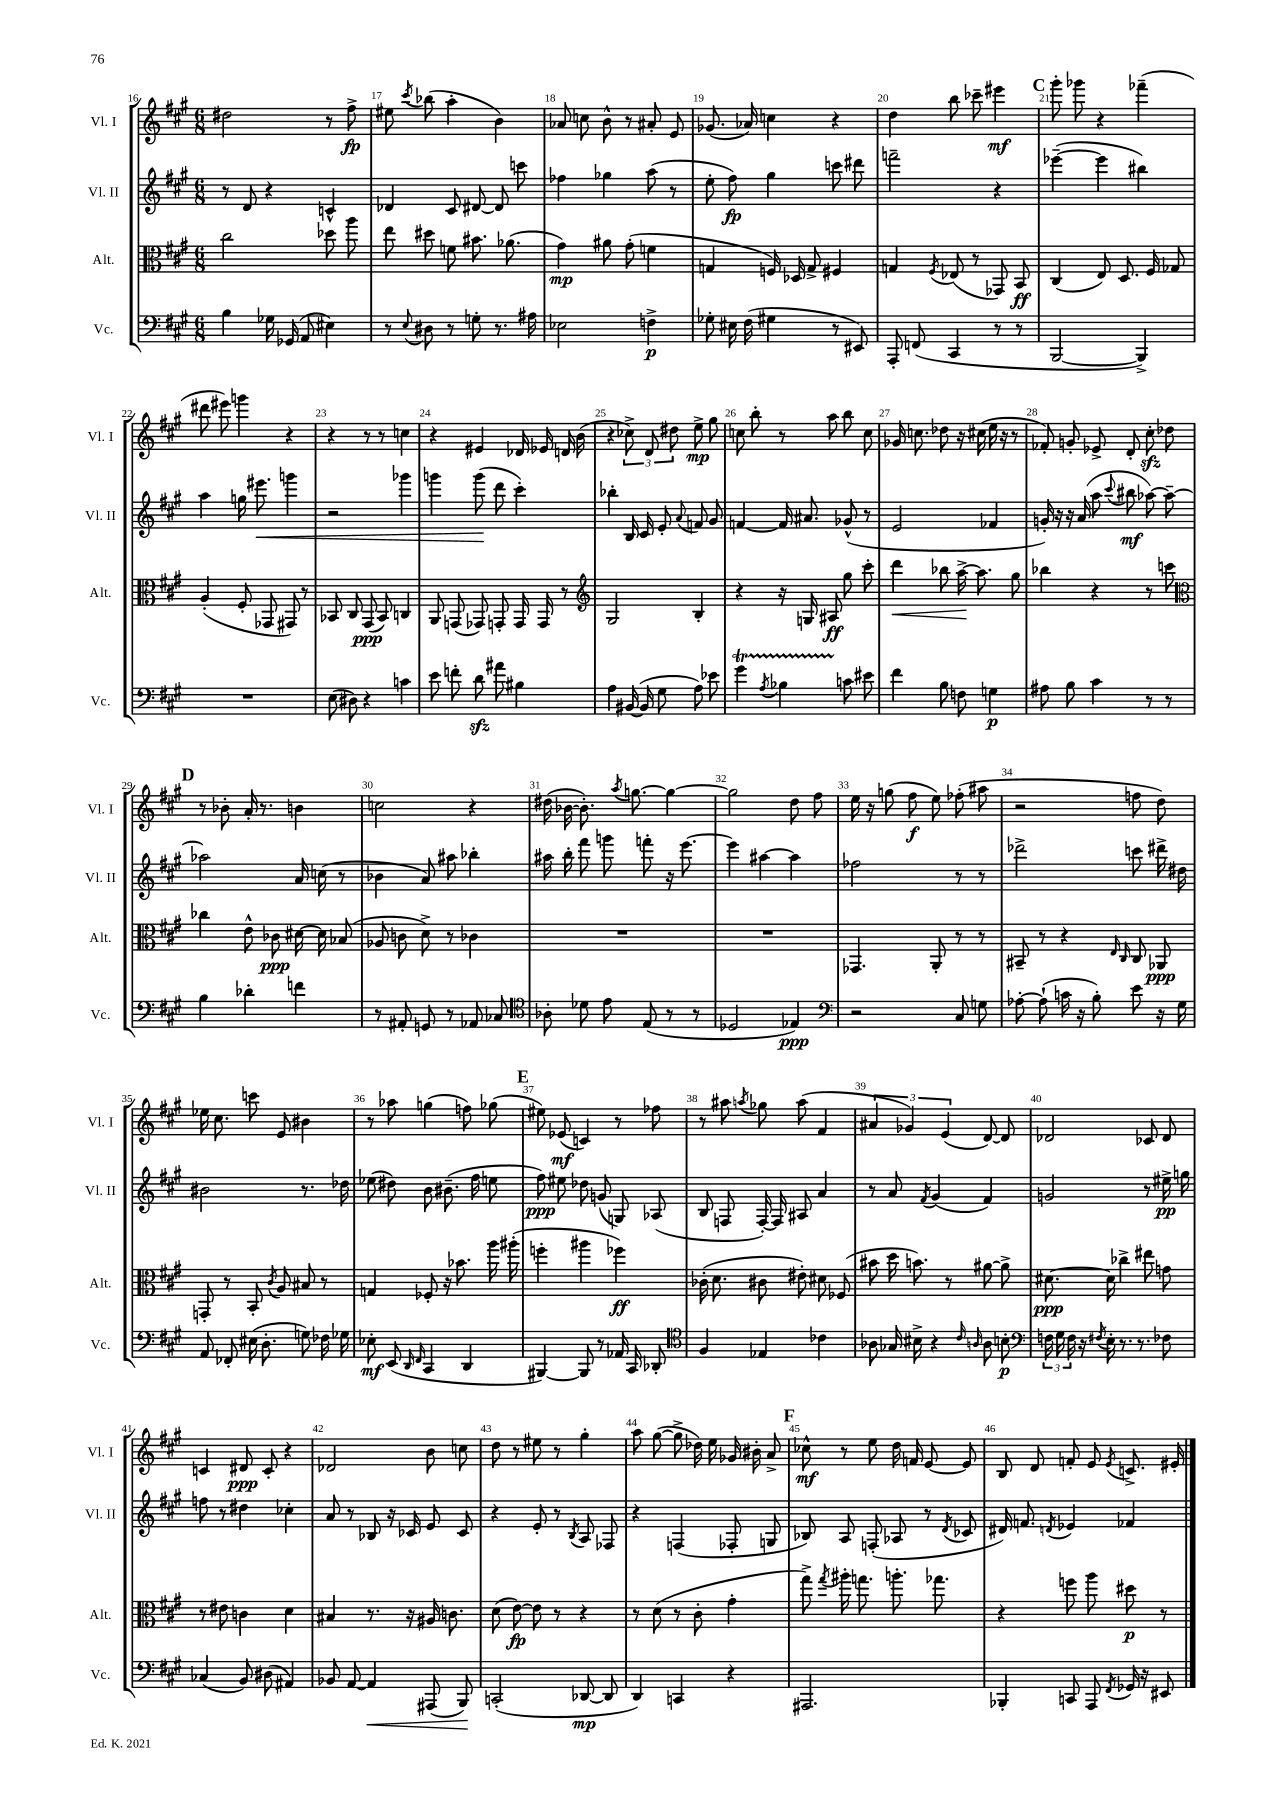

**kern	**kern	**kern	**kern
*staff4	*staff3	*staff2	*staff1
*clefF4	*clefC3	*clefG2	*clefG2
*k[f#c#g#]	*k[f#c#g#]	*k[f#c#g#]	*k[f#c#g#]
*M6/8	*M6/8	*M6/8	*M6/8
4B	2cc#	8r	2dd#
.	.	8d	.
16G-	.	4r	.
(16GG-	.	.	.
8AA	.	.	.
4E#)	8dd-	4c^^	8r
.	8aa	.	8ff#^
=	=	=	=
8r	8ee	4d-	8ee#
8qqE	.	.	8qccc#
8D#	8dd#	.	(8bb-
8r	8f	8c#	4aa'
8G'	8.b#	[8d#	.
8.r	.	8d#]	4b)
.	(8.a-	.	.
.	.	8ccc	.
16A#	.	.	.
=	=	=	=
2E-	4g#)	4ff-	8a-
.	.	.	8cc
.	8a#	4gg-	8b^^
.	(8g#'	.	8r
4F^	4f	(8aa	8a#'
.	.	8r	8e
=	=	=	=
8G-'	4G	8ee'	(8.g-
16E#	.	8ff#)	.
(16F#	.	.	16a-)
4G#	16F)	4gg#	4cc
.	16D-	.	.
.	8G^	.	.
8r	4F#	8ccc	4r
8EE#)	.	8ddd#	.
=	=	=	=
8AAA'	4G	2fff~	4dd
(8FF	.	.	.
.	8qF#	.	.
4CC#	(8E-	.	8bb
.	8r	.	8ccc-~
8r	8GG-)	4r	4eee#
8r	8BB	.	.
=	=	=	=
[2BBB	(4C#	([4eee-~	8ggg#'
.	.	.	8ggg-
.	8E)	4eee-]	4r
.	8.D	.	.
4BBB^])	.	4bb#)	(4fff-~
.	16F#	.	.
.	8G-	.	.
=	=	=	=
2.r	(4A'	4aa	8ddd#
.	.	.	8eee#)
.	8F#'	16gg	4ggg
.	.	8.eee#	.
.	8GG-	.	.
.	8GG#)	4ggg	4r
.	8r	.	.
=	=	=	=
(8E	8BB-	2r	4r
8D#)	8C#	.	.
4r	(8GG#	.	8r
.	8BB-)	.	8r
4c	4C	4ggg-	4cc
=	=	=	=
8e	8AA	4ggg	4r
8f'	(8GG	.	.
8d	8GG-)	(8ggg	4e#
8a#	8GG'	8ddd	.
4B#	16GG	4ccc#')	16d-
.	16GG	.	16e-
.	8r	.	16d
.	.	.	(16b
=	=	=	=
*	*clefG2	*	*
4A	2G#	4bb-'	4r
([16BB#	.	16B	12cc-^)
16BB#]	.	16c#	.
.	.	.	12d
8G#	.	8e'	.
.	.	.	12dd#
.	.	8qqa	.
8A)	4B'	8f	8ee^
8e-	.	8g#	8gg#
=	=	=	=
4g#	4r	[4f	8cc
.	.	.	8bb'
8qA	.	.	.
4B-	16r	16f]	8r
.	16G	8.a#	.
.	8A#	.	8aa
8c	8gg#	(8g-^^	8bb
8e#	8ccc#'	8r	8cc
=	=	=	=
4f#	4ddd	2e	16g-
.	.	.	8.cc
8B	8bb-	.	8dd-
8F	[16aa^	.	16r
.	8.aa]	.	(16cc#
4G	.	4f-	16ee
.	.	.	16r
.	8gg#	.	8r
=	=	=	=
8A#	4bb-	16g')	8f-')
.	.	16r	.
8B	.	16r	8g'
.	.	(16a	.
4c#	4r	8aa	8e-^
.	.	8qqccc#	.
.	.	8bb#	8d'
8r	8r	[8aa-)	8cc#'
8r	8ccc	8aa-~_	8dd-
=	=	=	=
*	*clefC3	*	*
4B	4cc-	2aa-]	8r
.	.	.	8b-'
4d-'	8e^^	.	16a'
.	.	.	8.r
.	8c-	.	.
4f	[16d#	16a	4b
.	16d#]	(16cc	.
.	(8B-	8r	.
=	=	=	=
8r	8A-	4b-	2cc
8AA#'	8c	.	.
8GG	8d^)	8a)	.
8r	8r	8aa#	.
8AA-	4c-	4bb-'	4r
8C-	.	.	.
=	=	=	=
*clefC4	*	*	*
8A-'	2.r	16aa#	(16dd#
.	.	16bb'	[16b-
8d-	.	8fff#	8.b-'])
8e	.	8ggg	.
.	.	.	8qaa
.	.	.	[8.gg
(8E	.	8fff'	.
8r	.	16r	4gg_
.	.	[8.eee	.
8r	.	.	.
=	=	=	=
2D-	2.r	4eee]	2gg]
.	.	[4aa#	.
4E-)	.	4aa#]	8dd
.	.	.	8ff#
=	=	=	=
*clefF4	*	*	*
2r	4.GG-	2ff-	16ee
.	.	.	16r
.	.	.	(8gg
.	.	.	8ff#
.	8AA'	.	8ee)
8C#	8r	8r	(8ff-'
8G	8r	8r	8aa#
=	=	=	=
[8A-'	8BB#~	2ddd-^	2r
(8A-`]	8r	.	.
16c	4r	.	.
16r	.	.	.
8B')	.	.	.
.	16qqE	.	.
.	16qqC#	.	.
8e	8C#	8ccc	8ff
16r	8AA-	16ddd#^	8dd)
16G#	.	16dd#	.
=	=	=	=
8AA	8GG'	2b#	16ee-
.	.	.	8.cc#
8FF-'	8r	.	.
(16E#	8BB'	.	8ccc
8.D'	.	.	.
.	8qc#	.	.
.	8A	.	8e
8G)	8B#	8.r	4b#
16F-	8r	.	.
16G-	.	16dd-	.
=	=	=	=
8E-'	4G	(8ee-	8r
(8EE	.	8dd#)	8aa-
16qqDD	.	.	.
16qqFF#	.	.	.
4CC#	8F-'	8b	(4gg
.	16r	(8.b#~	.
.	8.b-	.	.
4DD	.	.	8ff)
.	.	16ff#	.
.	16aa	8ee	(8gg-
.	(16aa#'	.	.
=	=	=	=
[4BBB#)	4ff'	8ff#)	8ee#)
.	.	8ee#	(8e-
8BBB#]	4aa#	8dd-	4c)
8r	.	(8g	.
16AA-	4ff-)	8G)	8r
16CC#	.	.	.
8DD-'	.	(8A-	8ff-
=	=	=	=
*clefC4	*	*	*
4F#	(16c-'	8B	8r
.	8.d	.	.
.	.	8F	8aa#
.	.	.	8qaa
4E-	8c#	[16F')	8gg-
.	.	16F]	.
.	8e#')	8A#	(8aa
4c-	8d#	4a	4f#
.	(8F-	.	.
=	=	=	=
8A-	8b#	8r	6a#
16G-	16dd	8a	.
.	.	.	6g-)
16B#^	8.b)	.	.
.	.	8qf#	.
4r	.	(4g#	.
.	.	.	(6e
.	8r	.	.
16qqc#	.	.	.
16qqA	.	.	.
8A	[8a#	4f#)	[8d)
8B'	8a#^]	.	8d]
=	=	=	=
*clefF4	*	*	*
24F	[8.d#	2g	2d-
24G#	.	.	.
24F	.	.	.
16r	.	.	.
8qF#	.	.	.
16E'	16d#]	.	.
8.r	4cc-^	.	.
8.r	.	.	.
.	8ee#	8r	8c-
8F-	8g	16ee#^	8d-
.	.	16gg	.
=	=	=	=
(4C-	8r	8ff	4c
.	8e#	8r	.
8BB)	4c	4dd#	8d#
(8D#	.	.	8c'
4AA#)	4d	4cc-'	4r
=	=	=	=
8BB-	4B#	8a	2d-
[8AA	.	8r	.
4AA]	8.r	8B-	.
.	.	16r	.
.	16r	16c-	.
(8AAA#	16A#	8e	8b
.	8.c	.	.
8BBB)	.	8c-	8cc
=	=	=	=
(2CC'	(8d	4r	8dd
.	[8e)	.	8r
.	8e]	8e'	8ee#
.	8r	8r	8r
.	.	8qB	.
[8DD-	4r	8A	4gg#'
8DD-]	.	8F-	.
=	=	=	=
4DD)	8r	4r	8aa
.	(8d	.	([8gg#
4CC	8r	(4F	8gg#^]
.	8c#'	.	16dd-)
.	.	.	16ee
4r	4g#'	8F-'	16g-
.	.	.	16b#'
.	.	8G	8a^
=	=	=	=
2.AAA#	8gg#^)	8B-)	8cc-^^
.	8qgg#	.	.
.	16aa#'	8A	8r
.	8.gg	.	.
.	.	(8F'	8ee
.	8.aa'	8A-	16dd
.	.	.	16f
.	.	8r	[8e
.	8.gg-	.	.
.	.	8qd	.
.	.	8c-	8e]
=	=	=	=
4BBB-'	4r	16d#)	8B
.	.	8.f	.
.	.	.	8d
.	.	8qd	.
8CC	8ff	4e-	8f'
8AAA	8aa	.	8e
8qFF#	.	.	8qe
16GG-	8dd#	4f-	8.c^
16r	.	.	.
8EE#	8r	.	.
.	.	.	16e#'
==	==	==	==
*-	*-	*-	*-
